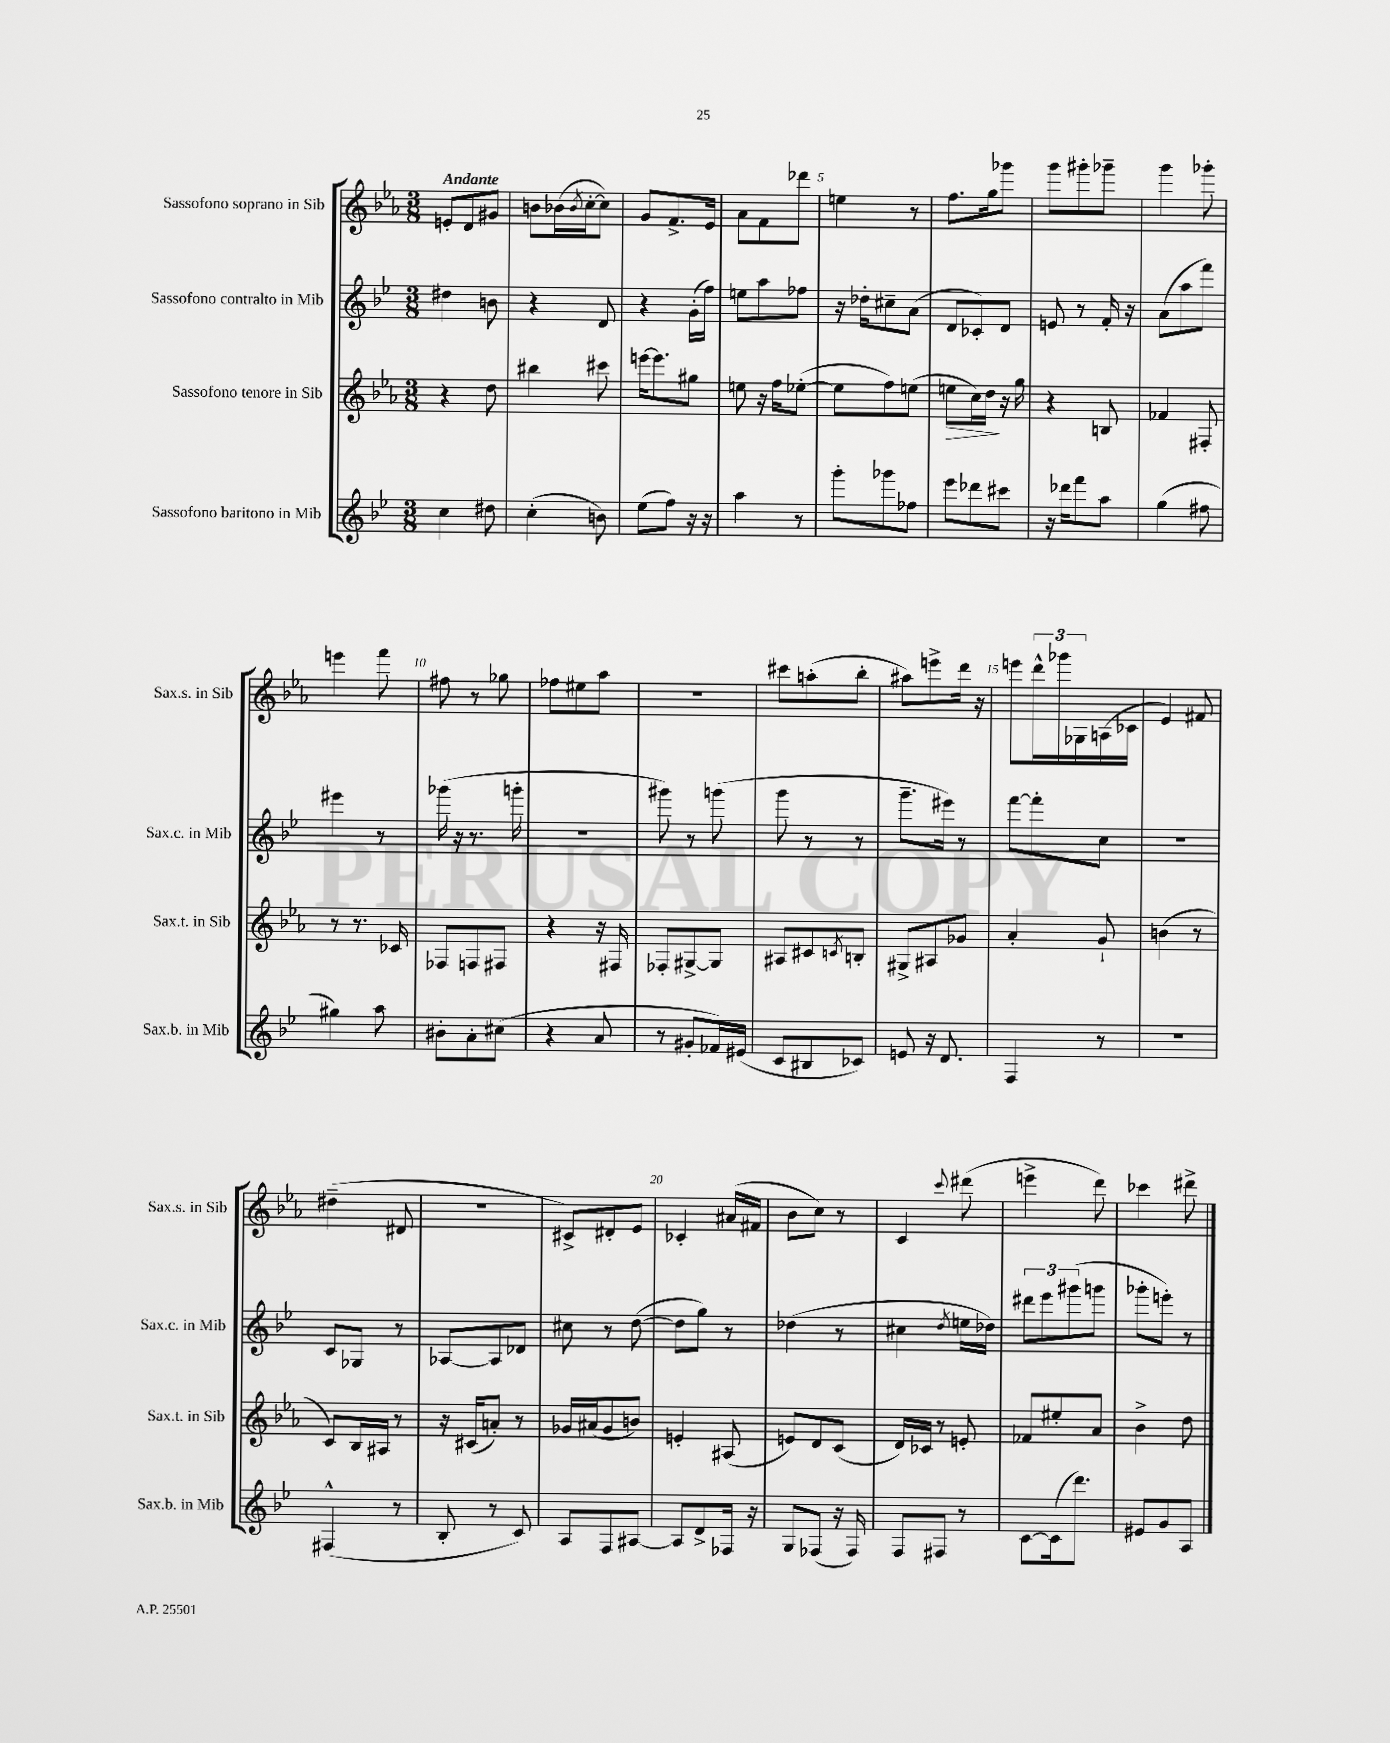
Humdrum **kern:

**kern	**kern	**kern	**kern
*staff4	*staff3	*staff2	*staff1
*clefG2	*clefG2	*clefG2	*clefG2
*k[b-e-]	*k[b-e-a-]	*k[b-e-]	*k[b-e-a-]
*M3/8	*M3/8	*M3/8	*M3/8
4cc	4r	4dd#	8e'
.	.	.	8d
8dd#	8dd	8b	8g#
=	=	=	=
(4cc'	4bb#	4r	8b
.	.	.	(16b-
.	.	.	8qb-
.	.	.	[16cc'
8b)	8ccc#	8d	8cc])
=	=	=	=
(8ee-	[16eee	4r	8g
.	8.eee]	.	.
8ff)	.	.	8.f^
16r	8gg#	(16g'	.
16r	.	16ff)	16e-
=	=	=	=
4aa	8ee	8ee	8a-
.	16r	8aa	8f
.	16ff	.	.
8r	([8ee-'	8ff-	8ddd-
=	=	=	=
8ggg'	8ee-]	16r	4ee
.	.	16dd-'	.
8ggg-	8ff)	8cc#~	.
8ff-	(8ee	(8a	8r
=	=	=	=
8eee-	8ee	8d	8.ff
8ddd-	16cc)	8c-')	.
.	16dd	.	16gg
8ccc#	16r	8d	8ggg-
.	16gg	.	.
=	=	=	=
16r	4r	8e	8ggg
16ddd-	.	.	.
8fff	.	8r	8ggg#'
8aa	8B	16f'	8ggg-~
.	.	16r	.
=	=	=	=
(4gg	4f-	(8a	4ggg
.	.	8aa	.
8ff#	8F#'	8fff)	8ggg-'
=	=	=	=
4gg#)	8r	4eee#	4eee
.	8.r	.	.
8aa	.	8r	8fff
.	16c-	.	.
=	=	=	=
8b#'	8F-	(16ggg-	8ff#
.	.	16r	.
8a'	8F	8.r	8r
(8cc#	8F#	.	8gg-
.	.	16ggg'	.
=	=	=	=
4r	4r	4.r	8ff-
.	.	.	8ee#
8a	16r	.	8aa-
.	16F#	.	.
=	=	=	=
8r	8F-'	8ggg#)	4.r
8g#'	[8G#^	8r	.
16f-)	8G#]	(8ggg	.
(16e#	.	.	.
=	=	=	=
8c	8A#	8ggg	8ccc#
8B#	8c#	8r	(8aa'
.	8qc	.	.
8c-)	8B'	8r	8bb-'
=	=	=	=
8e	8G#^	8.ggg~	8aa#)
16r	8A#	.	8eee^
8.d	.	16eee#)	.
.	8g-	8r	16ddd
.	.	.	16r
=	=	=	=
4F	4a-'	[8fff	8eee
.	.	8fff']	24ddd^^
.	.	.	24ggg-
.	.	.	24G-
8r	8g`	8cc	(16A
.	.	.	16c-
=	=	=	=
4.r	(4b	4.r	4e-)
.	8r	.	8f#
=	=	=	=
(4F#^^	8c)	8c	(4dd#~
.	16B-	8G-	.
.	16A#	.	.
8r	8r	8r	8d#
=	=	=	=
8B-'	16r	[8A-	4.r
.	(16c#	.	.
8r	8a')	8A-]	.
8c)	8r	8d-	.
=	=	=	=
8A	16g-	8cc#	8c#^)
.	(16a#	.	.
8F	8g-	8r	8d#'
[8A#	8b)	([8dd	8e-
=	=	=	=
8A#]	4e'	8dd]	4c-'
8d^	.	8gg)	.
16F-	(8A#	8r	(16a#
16r	.	.	16f#
=	=	=	=
8G	8e)	(4dd-	8b-
(8F-	8d	.	8cc)
16r	(8c	8r	8r
16F-)	.	.	.
=	=	=	=
8F	16d)	4cc#	4c
.	16c-	.	.
8F#	8r	.	.
.	.	8qdd	8qqccc
8r	8e'	16ee	(8ddd#
.	.	16dd-)	.
=	=	=	=
[8c	8f-	12ddd#	4eee^
.	.	12eee-	.
(16c]	8ee#'	.	.
.	.	(12ggg#	.
8.ddd)	.	.	.
.	8a-	8ggg	8ddd)
=	=	=	=
8e#	4b-^	8ggg-'	4ccc-
8g	.	8eee')	.
8A	8dd	8r	8ddd#^
==	==	==	==
*-	*-	*-	*-
